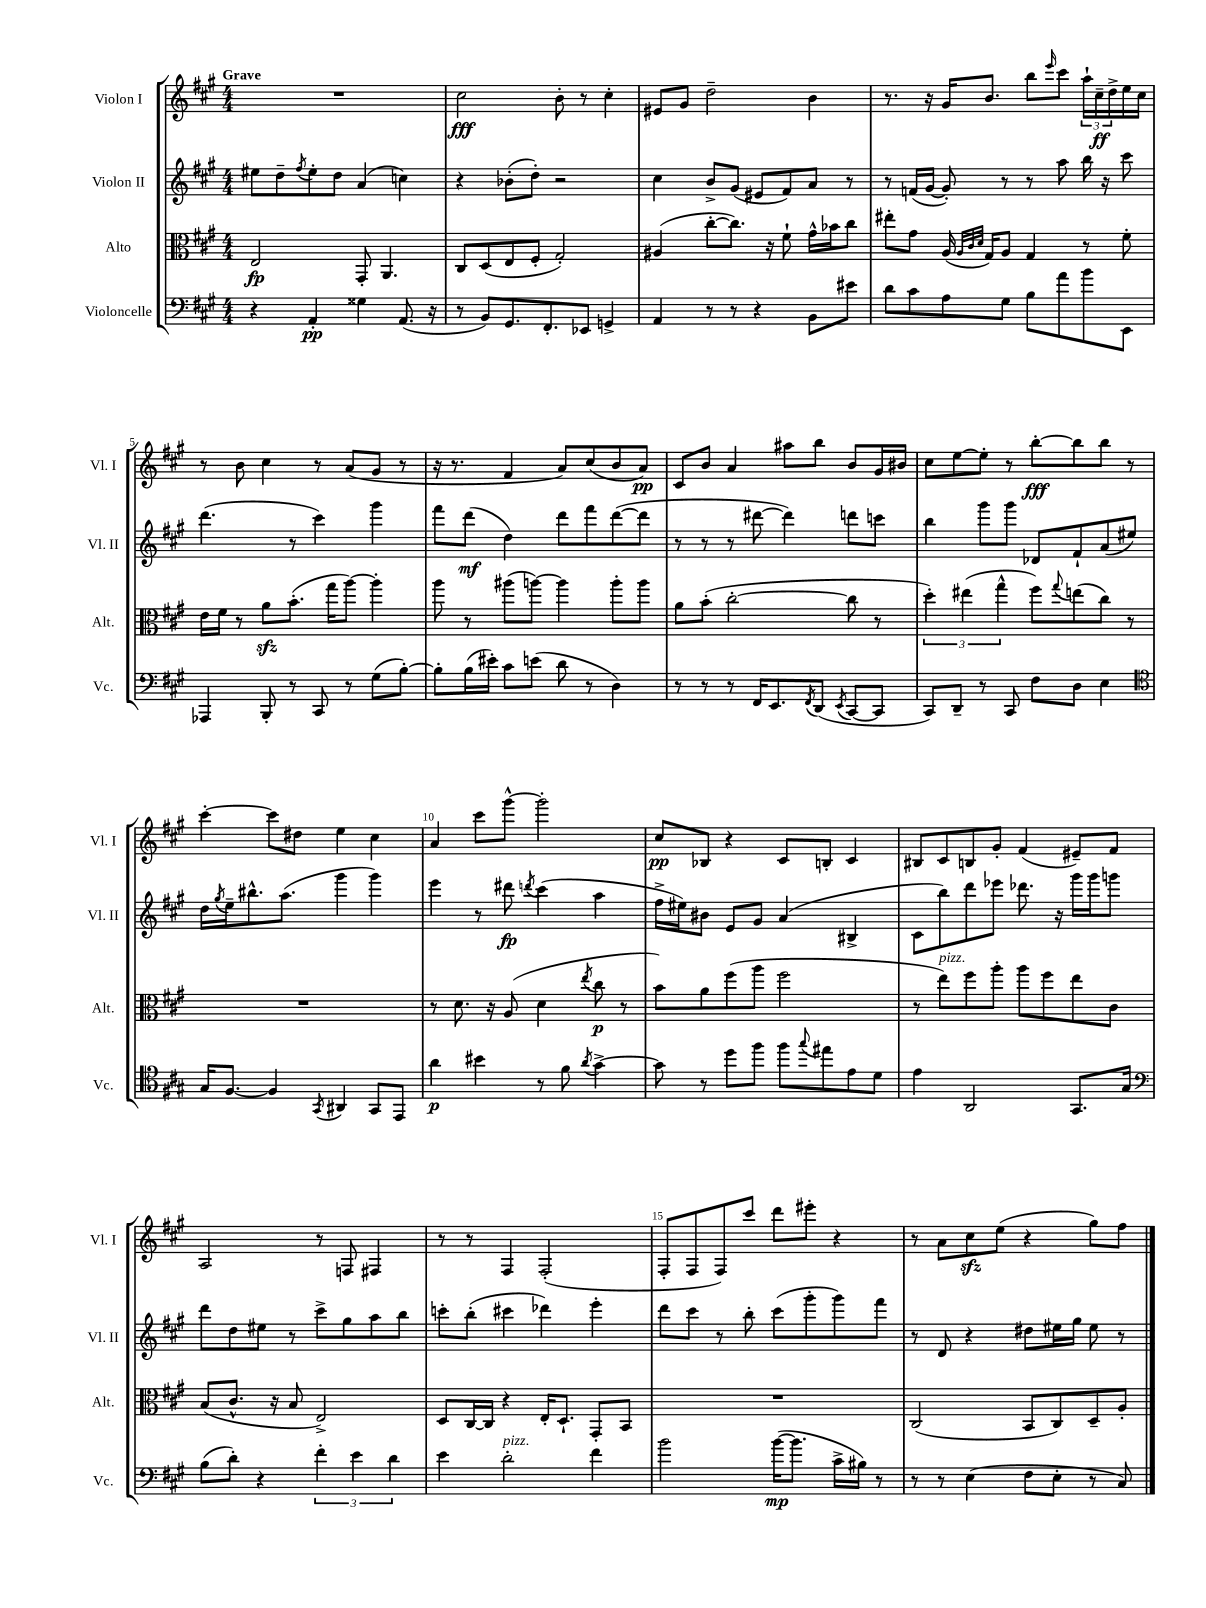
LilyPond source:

<<
\new StaffGroup <<
\new Staff = "s0" \with { instrumentName = "Violon I" shortInstrumentName = "Vl. I" } {
    \clef treble \key a \major \numericTimeSignature \time 4/4 \tempo "Grave"
    R1 |
    cis''2\fff b'8-. r8 cis''4-. |
    eis'8 gis'8 d''2-- b'4 |
    r8. r16 gis'16 b'8. b''8 \grace { e'''16 } cis'''8 \tuplet 3/2 { a''16-! cis''16--\ff d''16-> } e''16 cis''16 |
    r8 b'8 cis''4 r8 a'8( gis'8 r8 |
    r16 r8. fis'4 a'8) cis''8( b'8 a'8\pp) |
    cis'8 b'8 a'4 ais''8 b''8 b'8 gis'16 bis'16 |
    cis''8 e''8~ e''8-. r8 b''8~-.\fff b''8 b''8 r8 |
    cis'''4~-. cis'''8 dis''8 e''4 cis''4 |
    a'4 cis'''8 gis'''8~-^ gis'''2-. |
    cis''8\pp bes8 r4 cis'8 b8-. cis'4 |
    bis8 cis'8 b8 gis'8-. fis'4( eis'8--) fis'8 |
    a2 r8 f8 fis4 |
    r8 r8 fis4 fis2-.( |
    fis8-. fis8 fis8) cis'''8 d'''8 eis'''8-. r4 |
    r8 a'8 cis''8\sfz e''8( r4 gis''8) fis''8 \bar "|." |
}
\new Staff = "s1" \with { instrumentName = "Violon II" shortInstrumentName = "Vl. II" } {
    \clef treble \key a \major \numericTimeSignature \time 4/4
    eis''8 d''8-- \acciaccatura { fis''8 } eis''8-. d''8 a'4( c''4) |
    r4 bes'8-.( d''8-.) r2 |
    cis''4 b'8-> gis'8( eis'8 fis'8) a'8 r8 |
    r8 f'16( gis'16~ gis'8-.) r8 r8 a''8 b''16 r16 cis'''8 |
    d'''4.( r8 cis'''4) gis'''4 |
    fis'''8 d'''8\mf( d''4) d'''8 fis'''8 d'''8~( d'''8 |
    r8 r8 r8 dis'''8~ dis'''4) d'''8 c'''8 |
    b''4 gis'''8 gis'''8 des'8 fis'8-! a'8( eis''8) |
    d''16 \acciaccatura { gis''8 } e''16-- bis''8.-^ a''8.( gis'''4 gis'''4) |
    e'''4 r8 dis'''8\fp \acciaccatura { d'''8 } cis'''4( a''4 |
    fis''16-> eis''16) bis'8 e'8 gis'8 a'4( bis4-> |
    cis'8 b''8) d'''8 ees'''8 des'''8. r16 gis'''16 gis'''16 g'''8 |
    d'''8 d''8 eis''8 r8 cis'''8-> gis''8 a''8 b''8 |
    c'''8-. b''8-.( cis'''4 des'''4) e'''4-. |
    d'''8 cis'''8 r8 b''8-. cis'''8( gis'''8-. gis'''8) fis'''8 |
    r8 d'8 r4 dis''8 eis''16 gis''16 eis''8 r8 \bar "|." |
}
\new Staff = "s2" \with { instrumentName = "Alto" shortInstrumentName = "Alt." } {
    \clef alto \key a \major \numericTimeSignature \time 4/4
    e2\fp gis,8-. a,4. |
    cis8 d8( e8 fis8-. gis2-.) |
    ais4( cis''8~-. cis''8.) r16 fis'8-! gis'16-^ bes'16 cis''8 |
    eis''8-. gis'8 a16( \grace { a32 cis'32 d'32 } gis16) a8 gis4 r8 fis'8-. |
    e'16 fis'16 r8 a'8\sfz b'8.-.( gis''16 a''8~) a''4-. |
    a''8 r8 ais''8( a''8~) a''4 a''8-. a''8 |
    a'8 b'8-.( cis''2~-. cis''8 r8 |
    \tuplet 3/2 { d''4-.) eis''4( gis''4-^ } fis''8) \appoggiatura { gis''8 } e''8( cis''8) r8 |
    R1 |
    r8 d'8. r16 a8( d'4 \acciaccatura { e''8 } cis''8\p r8 |
    b'8) a'8 fis''8( a''8 fis''2 |
    r8 e''8^\markup { \italic "pizz." }) fis''8 a''8-. a''8 fis''8 e''8 cis'8 |
    b8( cis'8.-^ r16 b8 e2->) |
    d8 cis16~ cis16 r4 e16-. d8.-! gis,8-. b,8 |
    R1 |
    cis2( b,8 cis8) d8-- a8-. \bar "|." |
}
\new Staff = "s3" \with { instrumentName = "Violoncelle" shortInstrumentName = "Vc." } {
    \clef bass \key a \major \numericTimeSignature \time 4/4
    r4 a,4-.\pp gisis4 a,8.( r16 |
    r8 b,8) gis,8. fis,8.-. ees,8 g,4-> |
    a,4 r8 r8 r4 b,8 eis'8 |
    d'8 cis'8 a8 gis8 b8 a'8 b'8 e,8 |
    aes,,4 b,,8-. r8 cis,8 r8 gis8( b8~-.) |
    b8-. b16( eis'16-.) cis'8 e'8( d'8 r8 d4) |
    r8 r8 r8 fis,16 e,8. \acciaccatura { fis,8 } d,8( \acciaccatura { e,8 } cis,8~ cis,8 |
    cis,8) d,8-- r8 cis,8 fis8 d8 e4 |
    \clef tenor gis16 fis8.~ fis4 \acciaccatura { gis,8 } ais,4 gis,8 e,8 |
    a'4\p bis'4 r8 fis'8 \acciaccatura { a'8 } gis'4~-> |
    gis'8 r8 d''8 fis''8 fis''8 \appoggiatura { gis''8 } eis''8 e'8 d'8 |
    e'4 a,2 gis,8. gis16 |
    \clef bass b8( d'8-.) r4 \tuplet 3/2 { fis'4-. e'4 d'4 } |
    e'4 d'2-.^\markup { \italic "pizz." } fis'4 |
    b'2 b'16~\mp( b'8. cis'16-> bis16) r8 |
    r8 r8 e4( fis8 e8-. r8 cis8) \bar "|." |
}
>>
>>
\layout { \context { \Score \override BarNumber.break-visibility = ##(#f #t #t) barNumberVisibility = #(every-nth-bar-number-visible 5) } }
